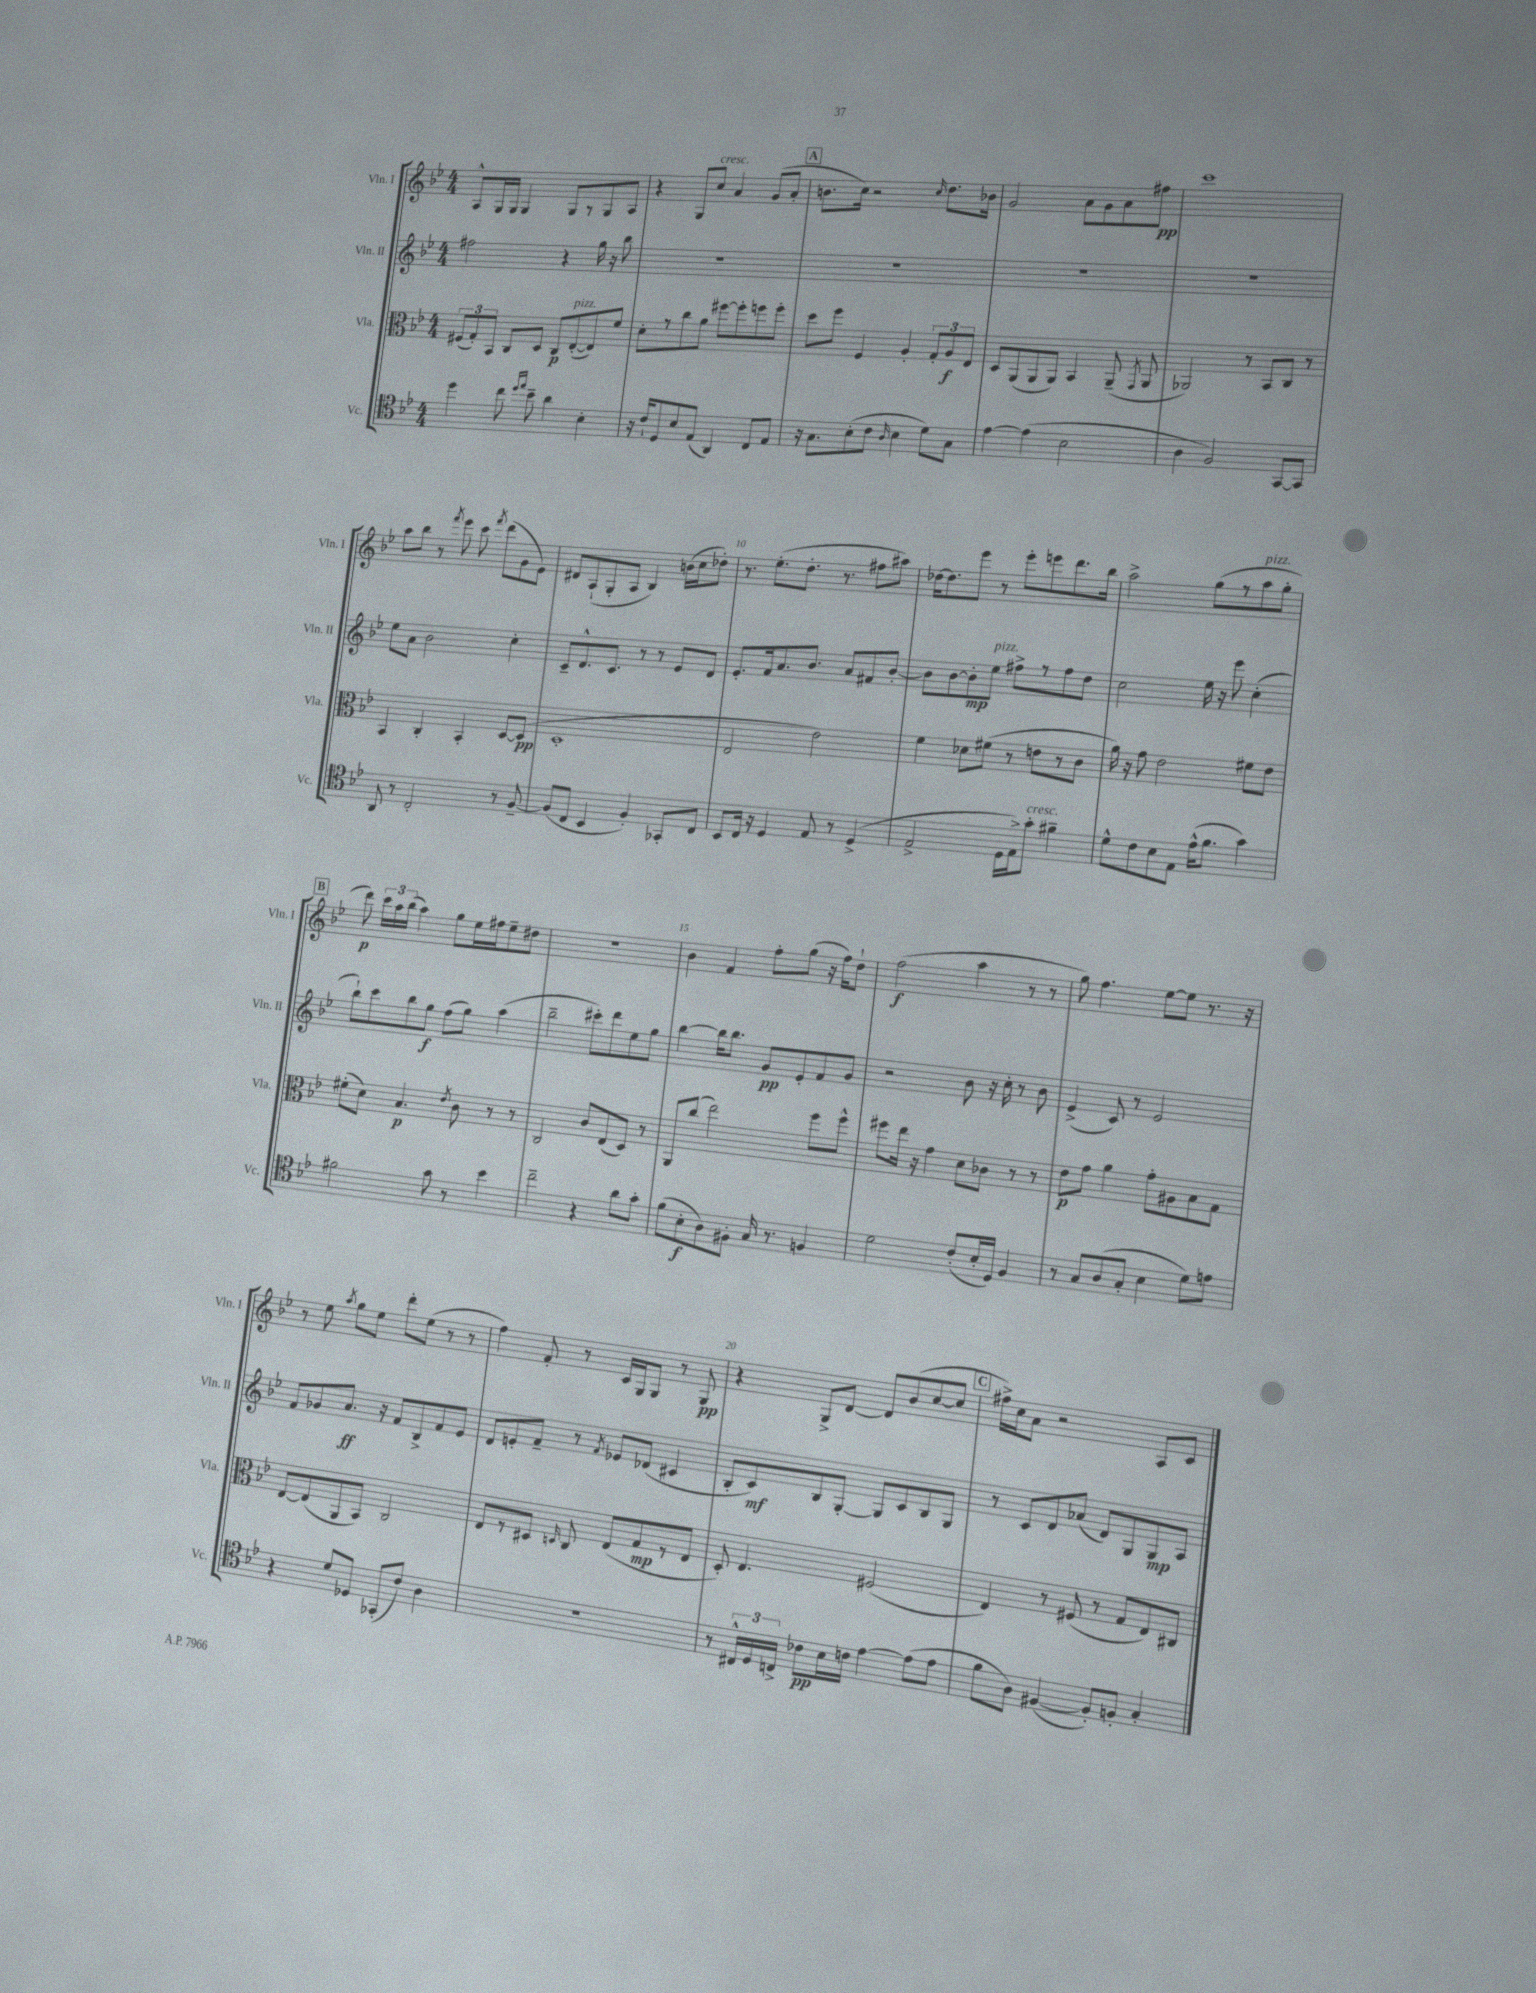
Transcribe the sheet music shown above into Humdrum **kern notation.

**kern	**dynam	**kern	**dynam	**kern	**dynam	**kern	**dynam
*part4	*part4	*part3	*part3	*part2	*part2	*part1	*part1
*staff4	*staff4	*staff3	*staff3	*staff2	*staff2	*staff1	*staff1
*I"Vc.	*	*I"Vla.	*	*I"Vln. II	*	*I"Vln. I	*
*I'Vc.	*	*I'Vla.	*	*I'Vln. II	*	*I'Vln. I	*
*clefC4	*	*clefC3	*	*clefG2	*	*clefG2	*
*k[b-e-]	*	*k[b-e-]	*	*k[b-e-]	*	*k[b-e-]	*
*M4/4	*	*M4/4	*	*M4/4	*	*M4/4	*
=3	=3	=3	=3	=3	=3	=3	=3
4dd\	.	(12F#X/L	.	2ff#X\	.	8A^^/L	.
.	.	12G'/)	.	.	.	.	.
.	.	.	.	.	.	16G/L	.
.	.	12BB-/J	.	.	.	.	.
.	.	.	.	.	.	16G/JJ	.
8cc\	.	8C/L	.	.	.	4G/	.
16qqdd/LL	.	.	.	.	.	.	.
16qqee-/JJ	.	.	.	.	.	.	.
8b-~\	.	8D/J	.	.	.	.	.
4a\	.	8C/L	p	4r	.	8G/L	.
!	!	!LO:TX:a:i:t=pizz.	!	!	!	!	!
.	.	([8E-'/	.	.	.	8r	.
4B-'\	.	8E-/])	.	16gg\	.	8G/	.
.	.	.	.	16r	.	.	.
.	.	8f/J	.	8bb-\	.	8A/J	.
=4	=4	=4	=4	=4	=4	=4	=4
16r	.	8d'\L	.	1r	.	4r	.
16c`/KL	.	.	.	.	.	.	.
8D/	.	8r	.	.	.	.	.
8B-/	.	8cc\	.	.	.	8G/L	.
!	!	!	!	!	!	!LO:TX:a:i:t=cresc.	!
(8E-/J	.	8a\J	.	.	.	8cc/J	.
4AA/)	.	[8ff#X\L	.	.	.	4a/	.
.	.	8ff#'\]	.	.	.	.	.
8C/L	.	8ffn\	.	.	.	(8g/L	.
8E-/J	.	8ff'\J	.	.	.	8a'/J	.
!!LO:REH:place=s1:t=A
=5	=5	=5	=5	=5	=5	=5	=5
16r	.	8dd\L	.	1r	.	8.bn\L	.
8.G\L	.	.	.	.	.	.	.
.	.	8ff\J	.	.	.	.	.
.	.	.	.	.	.	16cc\Jk)	.
(8B-'\	.	4F/	.	.	.	2r	.
8c\J	.	.	.	.	.	.	.
16qqA/	.	.	.	.	.	.	.
4B-\	.	4A'/	.	.	.	.	.
.	.	.	.	.	.	16qqcc/	.
8d\L)	.	12G'/L	.	.	.	8.dd\L	.
.	.	12A/	f	.	.	.	.
8G\J	.	.	.	.	.	.	.
.	.	12E-/J	.	.	.	.	.
.	.	.	.	.	.	16b-X\Jk	.
=6	=6	=6	=6	=6	=6	=6	=6
[4e-\	.	8D/L	.	1r	.	2g/	.
.	.	(8AA/	.	.	.	.	.
(4e-\]	.	8AA/	.	.	.	.	.
.	.	8AA/J)	.	.	.	.	.
2B-\	.	4BB-/	.	.	.	8a\L	.
.	.	.	.	.	.	8g\	.
.	.	(8AA~/	.	.	.	8a\	.
.	.	8qGG/	.	.	.	.	.
.	.	8AA/	.	.	.	8ff#X\J	pp
=7	=7	=7	=7	=7	=7	=7	=7
4A\	.	2AA-X/)	.	1r	.	1ccc	.
2F/)	.	.	.	.	.	.	.
.	.	8r	.	.	.	.	.
.	.	8BB-/L	.	.	.	.	.
[8GG/L	.	8C/J	.	.	.	.	.
8GG/J]	.	8r	.	.	.	.	.
!!LO:LB:g=z
=8	=8	=8	=8	=8	=8	=8	=8
8AA/	.	4BB-/	.	8ee-\L	.	8aa\L	.
8r	.	.	.	8a\J	.	8bb-\J	.
2C'/	.	4C'/	.	2b-\	.	8r	.
.	.	.	.	.	.	8qfff/	.
.	.	.	.	.	.	8eee-\	.
.	.	4BB-'/	.	.	.	8ccc\	.
.	.	.	.	.	.	8qfff/	.
.	.	.	.	.	.	(8ddd\L	.
8r	.	[8D/L	.	4cc'\	.	8g\	.
[8F~/	.	(8D/J]	pp	.	.	8e-\J)	.
=9	=9	=9	=9	=9	=9	=9	=9
(8F/L]	.	1D'	.	8c~/L	.	8d#X/L	.
8C/J	.	.	.	8.d^^/	.	(8A`/	.
4BB-/	.	.	.	.	.	8G'/	.
.	.	.	.	8.c/J	.	.	.
.	.	.	.	.	.	8A/J	.
4F'/)	.	.	.	8r	.	4B-/)	.
.	.	.	.	8r	.	.	.
8GG-X'/L	.	.	.	8e-/L	.	(16bn\LL	.
.	.	.	.	.	.	16cc\J	.
8C/J	.	.	.	8d/J	.	8dd-X'\J)	.
=10	=10	=10	=10	=10	=10	=10	=10
8BB-/L	.	2E-/	.	8.e-'/L	.	8.r	.
16C/Jk	.	.	.	.	.	.	.
16r	.	.	.	16f/k	.	(8.ee-'\L	.
4D/	.	.	.	8.a/	.	.	.
.	.	.	.	.	.	8.dd'\J	.
.	.	.	.	8.b-/J	.	.	.
8E-/	.	2e-\)	.	.	.	.	.
.	.	.	.	.	.	8.r	.
8r	.	.	.	8a/L	.	.	.
(4D^/	.	.	.	8f#X/	.	8ff#X\L	.
.	.	.	.	[8b-'/J	.	8aa#X\J)	.
=11	=11	=11	=11	=11	=11	=11	=11
2E-^/	.	4f\	.	8b-\L]	.	[16dd-X\KL	.
.	.	.	.	.	.	8.dd-\]	.
.	.	.	.	[8b-\	.	.	.
.	.	8d-X\L	.	8b-'\]	mp	8eee-\J	.
!	!	!	!	!LO:TX:a:i:t=pizz.	!	!	!
.	.	(8f#X\J	.	8ee-\J	.	8r	.
16D\LL	.	8r	.	8ff#X^\L	.	8eee-'\L	.
16E-^\J)	.	.	.	.	.	.	.
!LO:TX:a:i:t=cresc.	!	!	!	!	!	!	!
8g'\J	.	8en\L	.	8r	.	8eeen\	.
4f#X~\	.	8r	.	8ff#\	.	8.ddd\	.
.	.	8c\J	.	8dd\J	.	.	.
.	.	.	.	.	.	16bb-\Jk	.
=12	=12	=12	=12	=12	=12	=12	=12
8d^^\L	.	16a\)	.	2cc\	.	2aa^\	.
.	.	16r	.	.	.	.	.
8c\	.	8g\	.	.	.	.	.
8B-\	.	2e-\	.	.	.	.	.
8E-\J	.	.	.	.	.	.	.
(16e-^^\KL	.	.	.	16ee-\	.	(8gg\L	.
8.f\J	.	.	.	16r	.	.	.
.	.	.	.	8eee-\	.	8r	.
!	!	!	!	!	!	!LO:TX:a:i:t=pizz.	!
4g\)	.	8f#X\L	.	(4cc'\	.	8aa\	.
.	.	8e-\J	.	.	.	8gg'\J	.
!!LO:LB:g=z
!!LO:REH:place=s1:t=B
=13	=13	=13	=13	=13	=13	=13	=13
2f#X\	.	(8f#X'\L	.	8bb-`\L)	.	8ddd\)	p
.	.	8d\J)	.	8ccc\	.	24ccc\LL	.
.	.	.	.	.	.	24aa\	.
.	.	.	.	.	.	(24bb-\JJ	.
.	.	4.B-/	p	8bb-\	.	4aa\)	.
.	.	.	.	8gg\J	f	.	.
8g\	.	.	.	(8ff\L	.	8gg\L	.
.	.	8qe-/	.	.	.	.	.
8r	.	8c\	.	8gg\J)	.	16ee-\L	.
.	.	.	.	.	.	16ff#X\J	.
4b-\	.	8r	.	(4aa\	.	8ee-~\	.
.	.	8r	.	.	.	8dd#X\J	.
=14	=14	=14	=14	=14	=14	=14	=14
2cc~\	.	2C/	.	2bb-~\	.	1r	.
4r	.	8c/L	.	8ccc#X'\L)	.	.	.
.	.	(8E-/	.	8ddd\	.	.	.
8a\L	.	8D/J)	.	8ee-\	.	.	.
8g'\J	.	8r	.	8gg\J	.	.	.
=15	=15	=15	=15	=15	=15	=15	=15
(8f\L	.	8AA/L	.	[4bb-\	.	4b-\	.
8B-'\	f	(8cc/J	.	.	.	.	.
8A\)	.	2ee-\)	.	16bb-\KL]	.	4f/	.
.	.	.	.	8.bb-\J	.	.	.
8F#X'\J	.	.	.	.	.	.	.
16G/	.	.	.	8g/L	pp	8ff'\L	.
8.r	.	.	.	.	.	.	.
.	.	.	.	8e-'/	.	(8gg\J	.
4Fn/	.	8ff\L	.	8f/	.	16r	.
.	.	.	.	.	.	16ff\KL)	.
.	.	8ff^^\J	.	8g/J	.	8dd`\J	.
=16	=16	=16	=16	=16	=16	=16	=16
2d\	.	8ff#X\L	.	2r	.	(2ff\	f
.	.	16ee-\Jk	.	.	.	.	.
.	.	16r	.	.	.	.	.
.	.	4g\	.	.	.	.	.
(8c'/L	.	8d\L	.	8b-\	.	4aa\	.
16B-'/L	.	8c-X\J	.	16r	.	.	.
16D/JJ)	.	.	.	16cc'\	.	.	.
4F/	.	8r	.	8r	.	8r	.
.	.	8r	.	8b-\	.	8r	.
=17	=17	=17	=17	=17	=17	=17	=17
8r	.	8e-\L	p	(4e-^/	.	8gg\)	.
8G/L	.	8g\J	.	.	.	4.ff\	.
(8A/	.	4a\	.	8c/)	.	.	.
8G'/J	.	.	.	8r	.	.	.
4B-\	.	8g'\L	.	2e-/	.	[8ee-\L	.
.	.	8A#X\	.	.	.	8ee-\J]	.
8d\L)	.	8B-\	.	.	.	8.r	.
8en\J	.	8G\J	.	.	.	.	.
.	.	.	.	.	.	16r	.
!!LO:LB:g=z
=18	=18	=18	=18	=18	=18	=18	=18
4r	.	[8E-/L	.	8f/L	.	8r	.
.	.	(8E-/]	.	8g-X/	.	8ee-\	.
.	.	.	.	.	.	8qaa/	.
8d/L	.	8AA/	.	8.a/J	ff	8gg\L	.
8D-X/J	.	8BB-/J)	.	.	.	8ee-\J	.
.	.	.	.	16r	.	.	.
(8GG-X'/L	.	2C/	.	8f/L	.	8ddd'\L	.
8c/J)	.	.	.	8B-^/	.	(8ee-\J	.
4A\	.	.	.	8f/	.	8r	.
.	.	.	.	8e-/J	.	8r	.
=19	=19	=19	=19	=19	=19	=19	=19
1r	.	8E-/L	.	8d/L	.	4ff\)	.
.	.	8r	.	8en'/	.	.	.
.	.	8D#X/J	.	8f~/J	.	8f'/	.
.	.	16qqDn/	.	.	.	.	.
.	.	8C/	.	8r	.	8r	.
.	.	.	.	8qf/	.	.	.
.	.	(8E-/L	.	8e-X/L	.	16c/LL	.
.	.	.	.	.	.	16G/J	.
.	.	8G/	mp	(8d-X/J	.	8G/J	.
.	.	8r	.	4c#X/	.	8r	.
.	.	8E-/J	.	.	.	8G/	pp
=20	=20	=20	=20	=20	=20	=20	=20
8r	.	8D'/)	.	8B-'/L	.	4r	.
24C#X^^/LL	.	4.E-/	.	8c/)	mf	.	.
24D/	.	.	.	.	.	.	.
24Cn^/JJ	.	.	.	.	.	.	.
8c-X\L	pp	.	.	8B-/	.	8G^/L	.
16B-\L	.	.	.	[8G'/J	.	[8d/J	.
16cn\JJ	.	.	.	.	.	.	.
[4e-\	.	(2F#X/	.	8G/L]	.	8d/L]	.
.	.	.	.	8c/	.	(8b-/	.
(8e-\L]	.	.	.	8B-/	.	[8cc/	.
8e-\J	.	.	.	8G/J	.	8cc/J]	.
!!LO:REH:place=s1:t=C
=21	=21	=21	=21	=21	=21	=21	=21
8f\L	.	4E-/)	.	8r	.	16ff#X^\LL)	.
.	.	.	.	.	.	16cc\J	.
8A\J)	.	.	.	8c/L	.	8a\J	.
([4F#X/	.	8r	.	8d/	.	2r	.
.	.	(8F#X/	.	(8a-X/J	.	.	.
8F#'/L])	.	8r	.	8d/L)	.	.	.
8Fn'/J	.	8G/L	.	8G/	.	.	.
4G'/	.	8E-/)	.	8G/	mp	8A/L	.
.	.	8C#X/J	.	8A/J	.	8c/J	.
==	==	==	==	==	==	==	==
*-	*-	*-	*-	*-	*-	*-	*-
